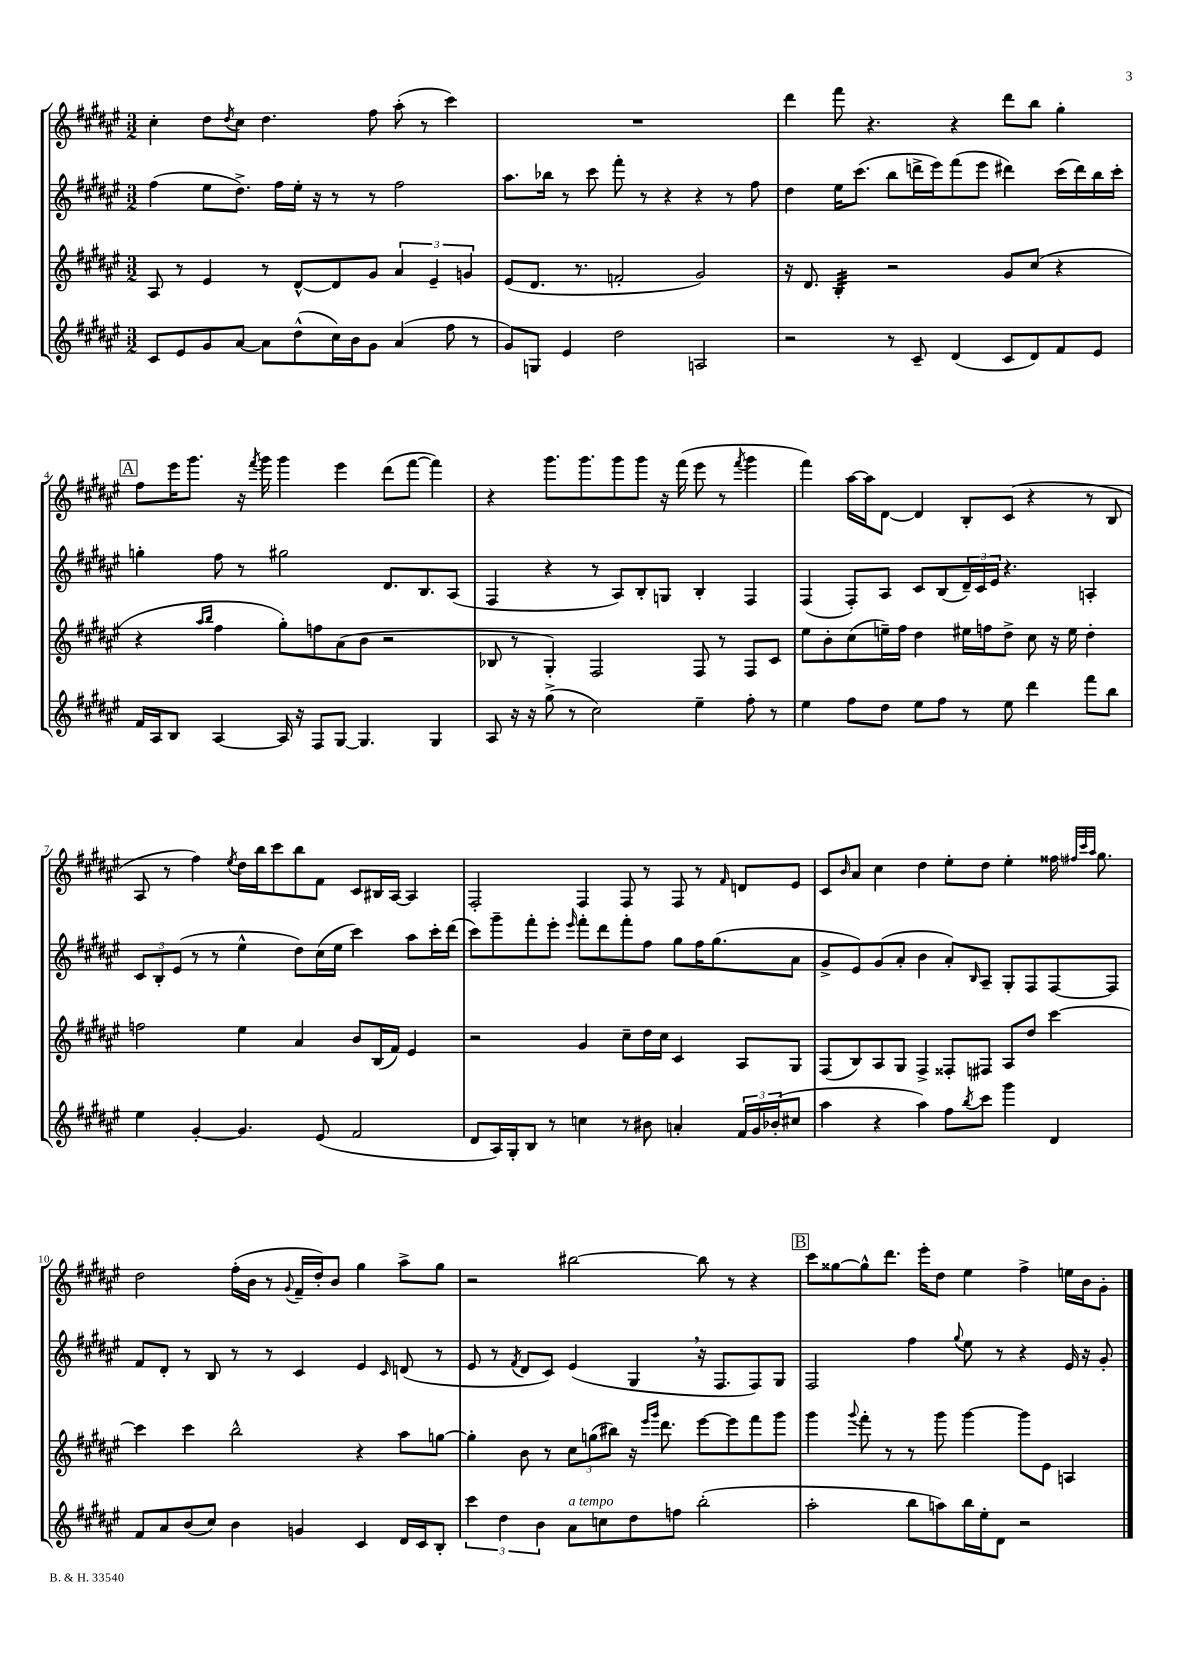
<<
\new StaffGroup <<
\new Staff = "s0" {
    \clef treble \key fis \major \numericTimeSignature \time 3/2
    cis''4-. dis''8 \acciaccatura { dis''8 } cis''8 dis''4. fis''8 ais''8-.( r8 cis'''4) |
    R1. |
    dis'''4 fis'''8 r4. r4 dis'''8 b''8 gis''4-. |
    \mark \markup { \box "A" } fis''8 eis'''16 gis'''8. r16 \acciaccatura { fis'''8 } gis'''16 gis'''4 eis'''4 dis'''8( fis'''8~ fis'''4) |
    r4 gis'''8. gis'''8. gis'''8 gis'''8 r16 fis'''16( eis'''8 r8 \acciaccatura { fis'''8 } gis'''4 |
    fis'''4) ais''16~ ais''16 dis'8~ dis'4 b8-. cis'8( r4 r8 b8 |
    ais8 r8 fis''4) \acciaccatura { eis''8 } dis''16 b''16 cis'''8 b''8 fis'8 cis'8 bis16 ais16~ ais4 |
    fis2-. fis4 fis8 r8 fis8 r8 \grace { fis'16 } d'8 eis'8 |
    cis'8 \grace { b'16 } ais'8 cis''4 dis''4 eis''8-. dis''8 eis''4-. fisis''16 \grace { fis''32 cis'''32 ais''32 } gis''8. |
    dis''2 fis''16-.( b'16 r8 \appoggiatura { gis'8 } fis'16-- dis''16-.) b'8 gis''4 ais''8-> gis''8 |
    r2 bis''2~ bis''8 r8 r4 |
    \mark \markup { \box "B" } cis'''8 gisis''8~ gisis''8-^ dis'''8. eis'''16-. dis''8 eis''4 fis''4-> e''16 b'16 gis'8-. \bar "|." |
}
\new Staff = "s1" {
    \clef treble \key fis \major \numericTimeSignature \time 3/2
    fis''4( eis''8 dis''8.->) fis''16 eis''16-. r16 r8 r8 fis''2 |
    ais''8. bes''16 r8 cis'''8 fis'''8-. r8 r4 r4 r8 fis''8 |
    dis''4 eis''16 cis'''8.( b''8 d'''16-> eis'''16) fis'''8( eis'''8 dis'''4) cis'''16( dis'''16) b''16 cis'''16-. |
    \mark \markup { \box "A" } g''4-. fis''8 r8 gis''2 dis'8. b8. ais8( |
    fis4 r4 r8 ais8) b8-. g8 b4-. fis4 |
    fis4( fis8-.) ais8 cis'8 b8( \tuplet 3/2 { dis'16--) cis'16 eis'16 } r4. a4-. |
    \tuplet 3/2 { cis'8 b8-. eis'8( } r8 r8 eis''4-^ dis''8) cis''16( eis''16 cis'''4) ais''8 cis'''16-. dis'''16( |
    cis'''8) gis'''8-- fis'''8-. eis'''8-. \grace { eis'''16 } fis'''8-. dis'''8 fis'''8-. fis''8 gis''8 fis''16 gis''8.( ais'8 |
    gis'8-> eis'8) gis'8( ais'8-. b'4 ais'8-.) \grace { b16 } ais8-- gis8-. fis8 fis8~ fis8 |
    fis'8 dis'8-. r8 b8 r8 r8 cis'4 eis'4 \grace { cis'16 } d'8( r8 |
    eis'8 r8 \acciaccatura { fis'8 } dis'8 cis'8) eis'4( gis4 \breathe r16 fis8. fis8) gis8 |
    \mark \markup { \box "B" } fis2 fis''4 \appoggiatura { gis''8 } eis''8 r8 r4 eis'16 r16 gis'8-. \bar "|." |
}
\new Staff = "s2" {
    \clef treble \key fis \major \numericTimeSignature \time 3/2
    ais8 r8 eis'4 r8 dis'8~-^ dis'8 gis'8 \tuplet 3/2 { ais'4 eis'4-- g'4 } |
    eis'8( dis'8. r8. f'2-. gis'2) |
    r16 dis'8. b4:32-. r2 gis'8 cis''8( r4 |
    \mark \markup { \box "A" } r4 \grace { ais''16 b''16 } fis''4 gis''8-.) f''8 ais'8( b'8 r2 |
    bes8 r8 gis4-.) fis2 fis8 r8 fis8 cis'8 |
    eis''8 b'8-. cis''8( e''16--) fis''16 dis''4 eis''16 f''16 dis''8-> cis''8 r16 eis''16 dis''4-. |
    f''2 eis''4 ais'4 b'8 b16( fis'16) eis'4 |
    r2 gis'4 cis''8-- dis''16 cis''16 cis'4 ais8 gis8 |
    fis8( b8) ais8 gis8 fis4-> fisis8-. fis8 ais8 dis''8 cis'''4~ |
    cis'''4 cis'''4 b''2-^ r4 ais''8 g''8~ |
    g''4-. b'8 r8 \tuplet 3/2 { cis''8 g''8( bis''8) } r16 \grace { eis'''16 gis'''16 } dis'''8. eis'''8~ eis'''8 fis'''8 gis'''8 |
    \mark \markup { \box "B" } gis'''4 \appoggiatura { gis'''8 } fis'''8-. r8 r8 gis'''8 gis'''4~ gis'''8 eis'8 a4 \bar "|." |
}
\new Staff = "s3" {
    \clef treble \key fis \major \numericTimeSignature \time 3/2
    cis'8 eis'8 gis'8 ais'8~ ais'8 dis''8-^( cis''16) b'16 gis'8 ais'4( fis''8 r8 |
    gis'8) g8 eis'4 dis''2 a2 |
    r2 r8 cis'8-- dis'4( cis'8 dis'8) fis'8 eis'8 |
    \mark \markup { \box "A" } fis'16 ais16 b8 ais4~ ais16 r16 fis8 gis8~ gis4. gis4 |
    ais8 r16 r16 gis''8->( r8 cis''2) eis''4-- fis''8-. r8 |
    eis''4 fis''8 dis''8 eis''8 fis''8 r8 eis''8 dis'''4 fis'''8 b''8 |
    eis''4 gis'4~-. gis'4. eis'8( fis'2 |
    dis'8 ais16) gis16-. b8 r8 c''4 r8 bis'8 a'4-. \tuplet 3/2 { fis'16 gis'16 bes'16-.( } cis''8 |
    ais''4 r4 ais''4) fis''8 \acciaccatura { b''8 } cis'''8 gis'''4 dis'4 |
    fis'8 ais'8 b'8( cis''8) b'4 g'4 cis'4 dis'16 cis'16 b8-. |
    \tuplet 3/2 { cis'''4 dis''4 b'4 } ais'8^\markup { \italic "a tempo" } c''8 dis''8 f''8 b''2-.( |
    \mark \markup { \box "B" } ais''2-. b''8 a''8) b''16 eis''16-. dis'8 r2 \bar "|." |
}
>>
>>
